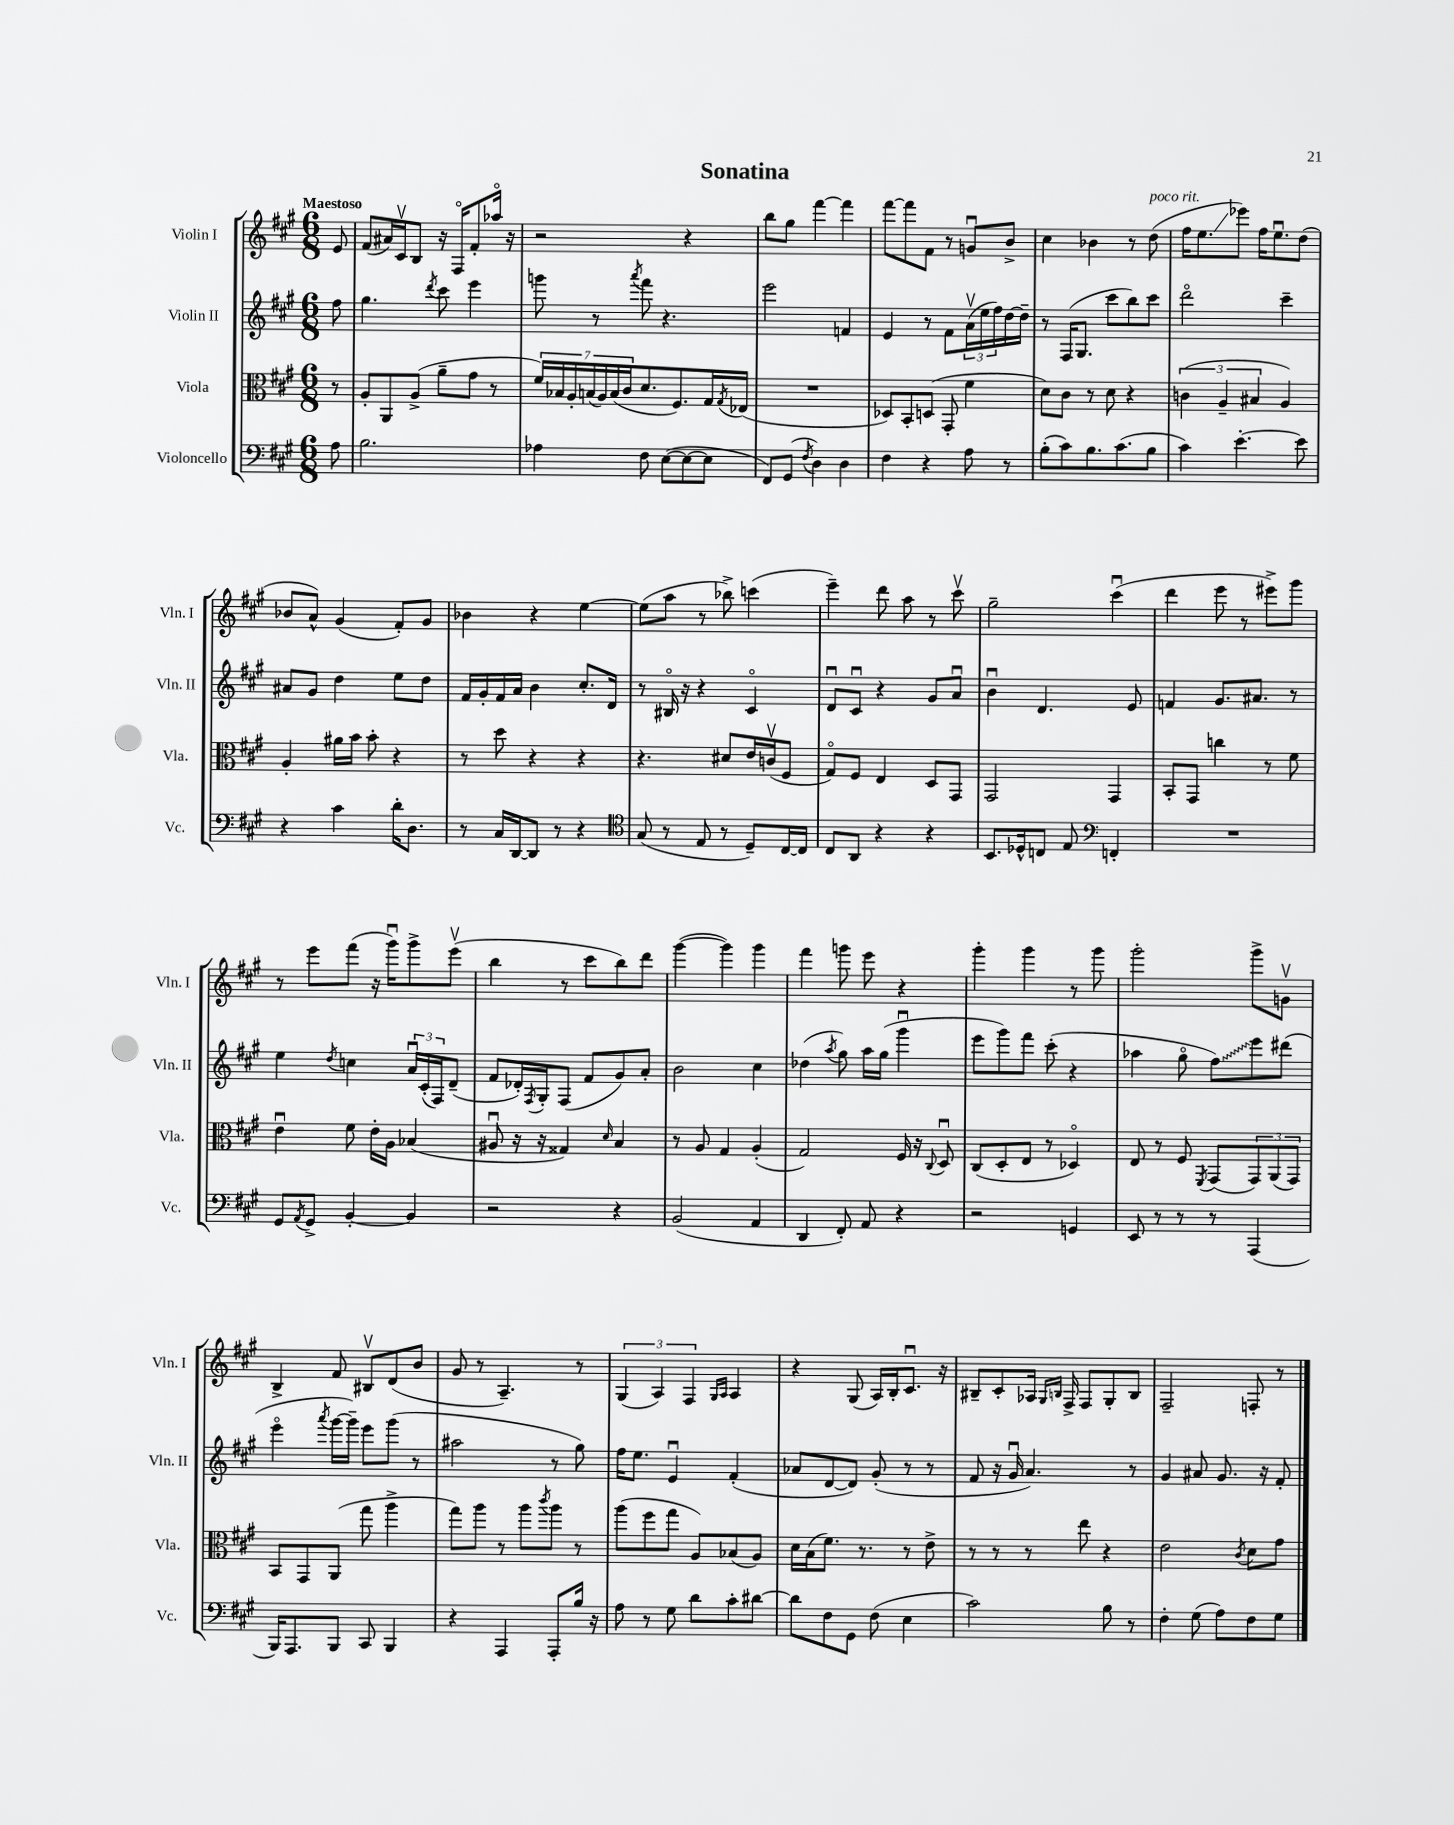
\header { title = "Sonatina" }
<<
\new StaffGroup <<
\new Staff = "s0" \with { instrumentName = "Violin I" shortInstrumentName = "Vln. I" } {
    \clef treble \key a \major \numericTimeSignature \time 6/8 \partial 8 \tempo "Maestoso"
    e'8 |
    fis'8( ais'16) cis'16\upbow b8 r16 fis16\flageolet fis'8-. aes''16\flageolet r16 |
    r2 r4 |
    b''8 gis''8 fis'''4~ fis'''4 |
    fis'''8~ fis'''8 fis'8 r8 g'8\downbow b'8-> |
    cis''4 bes'4 r8 d''8^\markup { \italic "poco rit." }( |
    fis''16 e''8.\glissando ees'''8) fis''16 e''8.\downbow d''8( |
    bes'8 a'8-^) gis'4( fis'8-.) gis'8 |
    bes'4 r4 e''4~ |
    e''8( a''8 r8 bes''8->) c'''4( |
    e'''4--) d'''8 a''8 r8 cis'''8\upbow |
    gis''2-- cis'''4\downbow( |
    d'''4 e'''8 r8 eis'''8->) gis'''8 |
    r8 e'''8 fis'''8( r16 gis'''16\downbow) gis'''8-> e'''8\upbow( |
    b''4 r8 cis'''8 b''8) d'''8 |
    gis'''4~( gis'''4) gis'''4 |
    fis'''4 g'''8 e'''8 r4 |
    gis'''4-. gis'''4 r8 gis'''8 |
    gis'''2-. gis'''8-> g'8\upbow |
    b4-> fis'8 bis8\upbow d'8( b'8 |
    gis'8 r8 a4.--) r8 |
    \tuplet 3/2 { gis4( a4) fis4 } \grace { gis16 a16 } a4 |
    r4 gis8( a16) b16-. cis'8.\downbow r16 |
    bis8-- cis'8-. aes16 \grace { gis16 b16 } fis16-> fis8 gis8-. b8 |
    fis2-- f8-. r8 \bar "|." |
}
\new Staff = "s1" \with { instrumentName = "Violin II" shortInstrumentName = "Vln. II" } {
    \clef treble \key a \major \numericTimeSignature \time 6/8 \partial 8
    fis''8 |
    gis''4. \acciaccatura { d'''8 } cis'''8 e'''4 |
    g'''8 r8 \acciaccatura { a'''8 } fis'''8 r4. |
    e'''2 f'4 |
    e'4 r8 fis'8 \tuplet 3/2 { a'16\upbow( e''16 fis''16) } d''16~ d''16-- |
    r8 fis16( gis8. cis'''8 b''8) cis'''8 |
    d'''2\flageolet cis'''4-- |
    ais'8 gis'8 d''4 e''8 d''8 |
    fis'16 gis'16-. fis'16 a'16 b'4 cis''8.-. d'16 |
    r8 bis16\flageolet r16 r4 cis'4\flageolet |
    d'8\downbow cis'8\downbow r4 gis'8 a'8\downbow |
    b'4\downbow d'4. e'8 |
    f'4 gis'8. ais'8. r8 |
    e''4 \acciaccatura { d''8 } c''4 \tuplet 3/2 { a'16\downbow cis'16-.( fis16) } d'8--( |
    fis'8 des'16-.) \acciaccatura { fis8 } gis16-. fis8( fis'8 gis'8) a'8-. |
    b'2 cis''4 |
    des''4( \acciaccatura { a''8 } gis''8) a''16 gis''16( gis'''4\downbow |
    e'''8 gis'''8) fis'''8 cis'''8-.( r4 |
    aes''4 gis''8\flageolet \once \override Glissando.style = #'zigzag fis''8\glissando) e'''8 dis'''8( |
    e'''4\flageolet \acciaccatura { a'''8 } gis'''16~ gis'''16--) e'''8 gis'''8( r8 |
    ais''2 r8 gis''8) |
    fis''16 e''8. e'4\downbow fis'4-.( |
    aes'8 d'8~ d'8) gis'8-.( r8 r8 |
    fis'8 r16 gis'16\downbow a'4.) r8 |
    gis'4 ais'8 gis'8. r16 fis'8-. \bar "|." |
}
\new Staff = "s2" \with { instrumentName = "Viola" shortInstrumentName = "Vla." } {
    \clef alto \key a \major \numericTimeSignature \time 6/8 \partial 8
    r8 |
    a8-. a,8 a8->( a'8-- gis'8 r8 |
    \tuplet 7/4 { fis'16) bes16 a16-. b16( a16) b16( cis'16 } d'8. fis8.) gis16 \acciaccatura { gis8 } ees16( |
    R2. |
    des8) b,8-. d8( gis,8-. fis'4 |
    d'8) cis'8 r8 d'8 r4 |
    \tuplet 3/2 { c'4( a4-- bis4 } a4) |
    a4-. ais'16 b'16 b'8-. r4 |
    r8 d''8 r4 r4 |
    r4. dis'8 e'16 c'16\upbow( fis8 |
    gis8\flageolet) fis8 e4 d8 gis,8 |
    gis,2 gis,4 |
    b,8-. gis,8 c''4 r8 fis'8 |
    e'4\downbow fis'8 e'16-. a16 bes4( |
    ais8\downbow r16 r16 gisis4) \grace { d'16 } b4 |
    r8 a8 gis4 a4-.( |
    gis2) fis16 r16 \appoggiatura { cis8 } d8\downbow |
    cis8( d8-. e8 r8 des4\flageolet) |
    e8 r8 fis8 \acciaccatura { fis,8 } gis,8( \tuplet 3/2 { gis,8) a,8( gis,8) } |
    b,8 gis,8 a,8( gis''8 a''4-> |
    gis''8) a''8 r8 a''8 \acciaccatura { cis'''8 } a''8 r8 |
    a''8( fis''8 gis''8 a8) bes8( a8) |
    d'16 b16( fis'8.) r8. r8 e'8-> |
    r8 r8 r8 e''8 r4 |
    e'2 \acciaccatura { cis'8 } d'8 gis'8 \bar "|." |
}
\new Staff = "s3" \with { instrumentName = "Violoncello" shortInstrumentName = "Vc." } {
    \clef bass \key a \major \numericTimeSignature \time 6/8 \partial 8
    a8 |
    b2. |
    aes4 fis8 e8~( e8~ e8 |
    fis,8) gis,8( \acciaccatura { fis8 } d4) d4 |
    fis4 r4 a8 r8 |
    b8-.( cis'8) b8. cis'8.( b8 |
    cis'4) e'4.~-. e'8 |
    r4 cis'4 d'16-. d8. |
    r8 cis16 d,16~ d,8 r8 r4 |
    \clef tenor gis8( r8 e8 r8 d8--) cis16~ cis16 |
    cis8 a,8 r4 r4 |
    b,8. des16-^ c8 e8 \clef bass f,4-. |
    R2. |
    gis,8 \acciaccatura { a,8 } gis,8-> b,4~-. b,4 |
    r2 r4 |
    b,2( a,4 |
    d,4 fis,8-.) a,8 r4 |
    r2 g,4 |
    e,8 r8 r8 r8 a,,4( |
    b,,16) a,,8. b,,8 cis,8 b,,4 |
    r4 a,,4 a,,8-. b16 r16 |
    a8 r8 gis8 d'8 cis'8-. dis'8~ |
    dis'8 fis8 gis,8 fis8( e4 |
    cis'2) b8 r8 |
    fis4-. gis8( a8) fis8 gis8 \bar "|." |
}
>>
>>
\layout { \context { \Score \remove "Bar_number_engraver" } }
